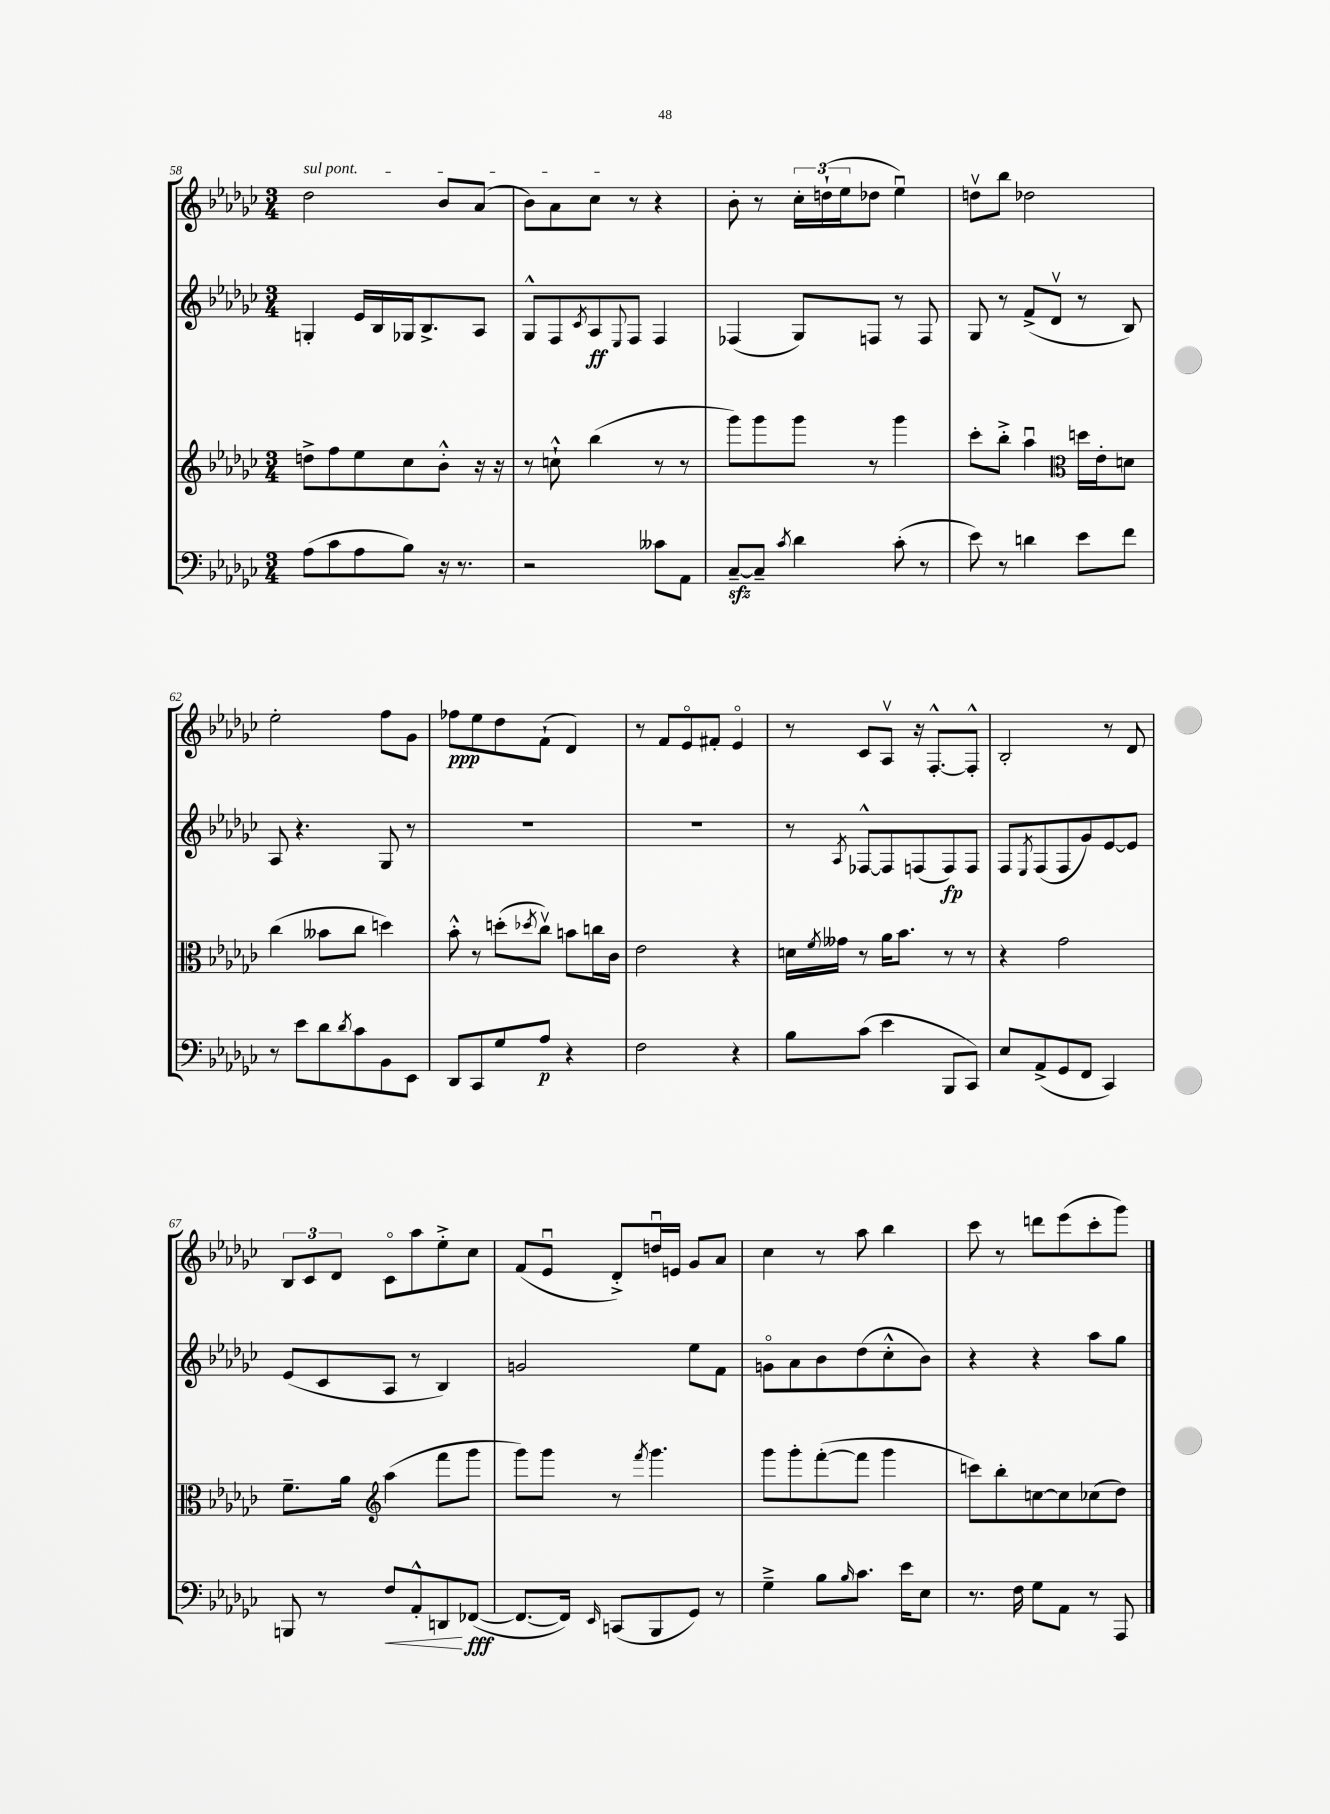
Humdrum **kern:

**kern	**kern	**kern	**kern
*staff4	*staff3	*staff2	*staff1
*clefF4	*clefG2	*clefG2	*clefG2
*k[b-e-a-d-g-c-]	*k[b-e-a-d-g-c-]	*k[b-e-a-d-g-c-]	*k[b-e-a-d-g-c-]
*M3/4	*M3/4	*M3/4	*M3/4
(8A-\L	8dd^\L	4G'/	2dd-\
8c-\	8ff\	.	.
8A-\	8ee-\	16e-/LL	.
.	.	16B-/	.
8B-\J)	8cc-\	16G-/J	.
.	.	8.B-^/	.
16r	8b-'^^\J	.	8b-/L
8.r	.	.	.
.	16r	8A-/J	(8a-/J
.	16r	.	.
=	=	=	=
2r	8r	8G-^^/L	8b-\L)
.	8cc`^^\	8F/	8a-\
.	.	8qc-/	.
.	(4bb-\	8A-/	8cc-\J
.	.	8qqE-/	.
.	.	8F/J	8r
8c--\L	8r	4F/	4r
8AA-\J	8r	.	.
=	=	=	=
[8C-~/L	8ggg-\L)	(4F-/	8b-'\
8C-~/]J	8ggg-\	.	8r
8qc-/	.	.	.
4d-\	8ggg-\J	8G-/L)	24cc-'\LL
.	.	.	(24dd`\
.	.	.	24ee-\J
.	8r	8F/J	8dd-\J
(8c-'\	4ggg-\	8r	4ee-u\)
8r	.	8F/	.
=	=	=	=
8e-\)	8ccc-'\L	8G-/	8ddv\L
8r	8bb-'^\J	8r	8bb-\J
4d\	4aa-u\	(8f^/L	2dd-\
.	.	8d-v/J	.
*	*clefC3	*	*
8e-\L	16dd\LL	8r	.
.	16e-'\J	.	.
8f\J	8d\J	8B-/)	.
=	=	=	=
8r	(4cc-\	8A-/	2ee-'\
8e-\L	.	4.r	.
8d-\	8b--\L	.	.
8qd-/	.	.	.
8c-\	8cc-\J	.	.
8BB-\	4dd\)	8G-/	8ff\L
8EE-\J	.	8r	8g-\J
=	=	=	=
8DD-/L	8b-'^^\	2.r	8ff-\L
8CC-/	8r	.	8ee-\
8G-/	(8dd'\L	.	8dd-\
.	8qdd-/	.	.
8A-/J	8cc-v\J)	.	(8f`\J
4r	8b\L	.	4d-/)
.	16cc\L	.	.
.	16c-\JJ	.	.
=	=	=	=
2F\	2e-\	2.r	8r
.	.	.	8f/L
.	.	.	8e-o/
.	.	.	8f#'/J
4r	4r	.	4e-o/
=	=	=	=
8B-\L	16d\LL	8r	8r
.	8qf/	.	.
.	16g--\JJ	.	.
.	.	8qA-/	.
(8c-\J	8r	[8F-^^/L	8c-/L
4e-\	16a-\LK	8F-/]	8A-v/J
.	8.b-\J	.	.
.	.	(8F/	16r
.	.	.	[8.F'^^/L
8BBB-/L	8r	8F/)	.
8CC-/J)	8r	8F/J	8F'^^/]J
=	=	=	=
8E-/L	4r	8F/L	2B-'/
.	.	8qE-/	.
(8AA-^/	.	(8F/	.
8GG-/	2g-\	8F/	.
8FF/J	.	8g-/)	.
4CC-/)	.	[8e-/	8r
.	.	8e-/]J	8d-/
=	=	=	=
8BBB/	8.f~\L	(8e-/L	12B-/L
.	.	.	12c-/
8r	.	8c-/	.
.	.	.	12d-/J
.	16a-\Jk	.	.
*	*clefG2	*	*
8F/L	(4aa-\	8A-/J	8c-o\L
8AA-'^^/	.	8r	8aa-\
8DD/	8fff\L	4B-/)	8ee-'^\
([8FF-/J	8ggg-\J	.	8cc-\J
=	=	=	=
8.FF-/_L	8ggg-\L)	2g/	(8f/L
.	8ggg-\J	.	8e-u/J
16FF-/]Jk)	.	.	.
16qqEE-/	.	.	.
(8CC/L	8r	.	8d-'^/L)
.	8qfff/	.	.
8BBB-/	4.ggg-\	.	16ddu/L
.	.	.	16e/JJ
8GG-/J)	.	8ee-\L	8g-/L
8r	.	8f\J	8a-/J
=	=	=	=
4G-~^\	8ggg-\L	8go\L	4cc-\
.	8ggg-'\	8a-\	.
8B-\L	([8fff'\	8b-\	8r
16qqB-/	.	.	.
8.c-\J	8fff\]J	(8dd-\	8aa-\
.	4ggg-\	8cc-'^^\	4bb-\
16e-\LK	.	.	.
8E-\J	.	8b-\J)	.
=	=	=	=
8.r	8ccc\L)	4r	8ccc-\
.	8bb-'\	.	8r
16F\	.	.	.
8G-\L	[8cc\	4r	8ddd\L
8AA-\J	8cc\]	.	(8eee-\
8r	(8cc-\	8aa-\L	8ccc-'\
8AAA-/	8dd-\J)	8gg-\J	8ggg-\J)
==	==	==	==
*-	*-	*-	*-
